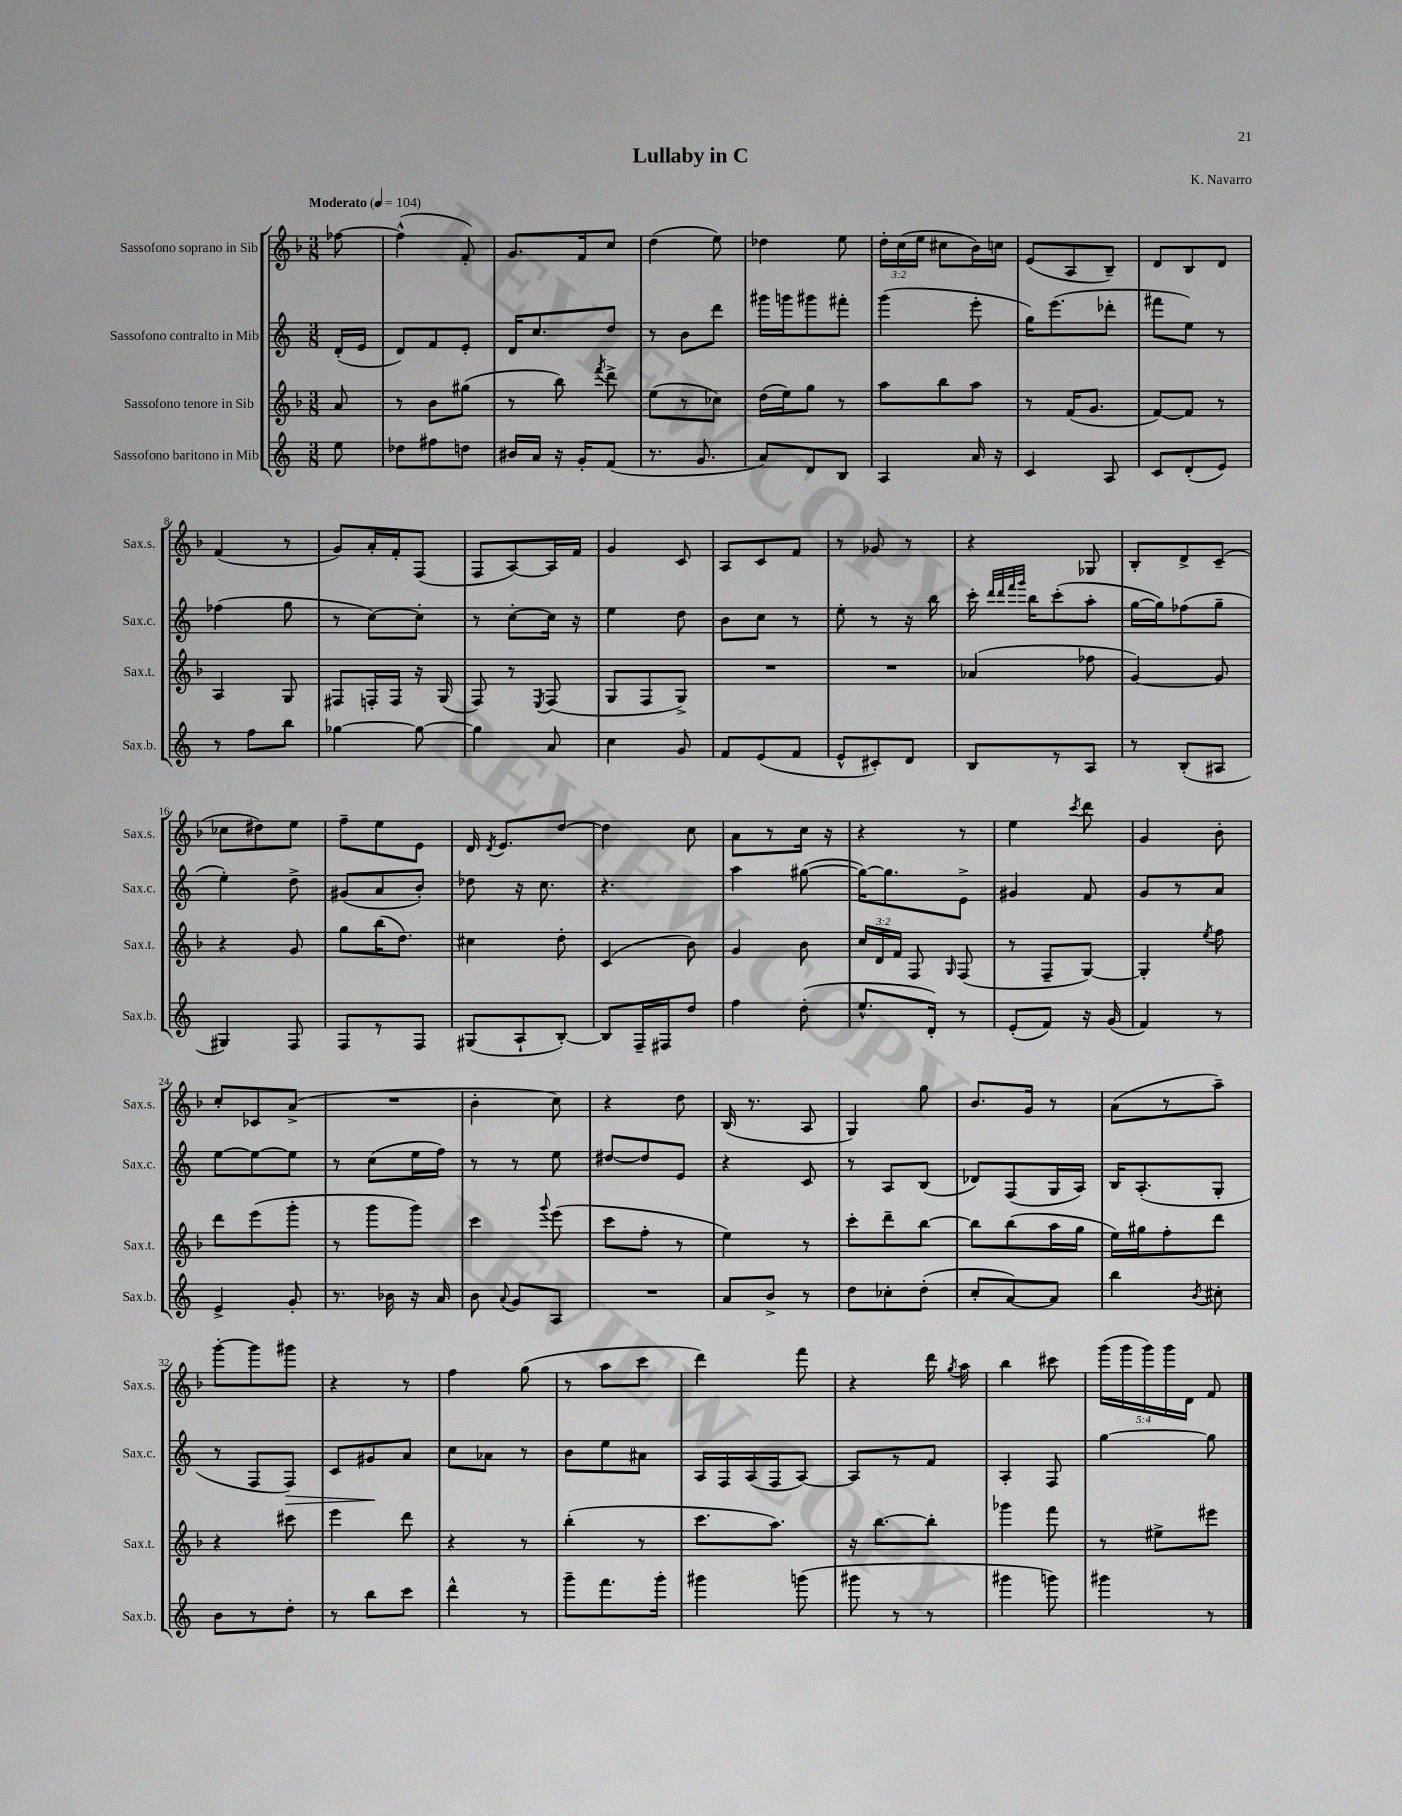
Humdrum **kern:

**kern	**kern	**kern	**kern
*staff4	*staff3	*staff2	*staff1
*clefG2	*clefG2	*clefG2	*clefG2
*k[]	*k[b-]	*k[]	*k[b-]
*M3/8	*M3/8	*M3/8	*M3/8
*MM104	*MM104	*MM104	*MM104
8ee	8a	(16d'	[8ff-
.	.	16e	.
=	=	=	=
8dd-	8r	8d)	(4ff-^^]
8ff#	8b-	8f	.
8dd	(8gg#	8e'	8f')
=	=	=	=
16b#	8r	16d	8.g
16a	.	8.cc	.
16r	8bb-)	.	.
16g'	.	.	16f
.	8qfff	.	.
(8f	8ddd^	8dd	8cc
=	=	=	=
8.r	(8ee	8r	(4dd
.	8r	8b	.
8.g	.	.	.
.	8cc-)	8ddd	8ee)
=	=	=	=
8a)	(16dd	16ggg#	4dd-
.	16ee)	16ggg	.
8d	8gg	8ggg#	.
8B	8r	8fff#'	8ee
=	=	=	=
4A	8aa	(4ggg	24dd'
.	.	.	(24cc
.	.	.	24ee
.	8bb-	.	8cc#
16a	8aa	8eee'	16b-)
16r	.	.	16cc
=	=	=	=
4c	8r	16gg)	(8e
.	.	(8.eee	.
.	(16f	.	8A
.	8.g	.	.
8A	.	8ddd-'	8B-~)
=	=	=	=
8c	[8f)	8fff#	8d
(8d'	8f]	8ee)	8B-
8e)	8r	8r	8d
=	=	=	=
8r	4A	(4ff-	(4f
8ff	.	.	.
8bb	8G	8gg	8r
=	=	=	=
[4gg-	8F#	8r	8g)
.	16F'	[8cc)	16a'
.	16F	.	16f'
8gg-_	16r	8cc']	(8F
.	(16G	.	.
=	=	=	=
4gg-]	8F)	8r	8F
.	8r	[8cc'	[8A)
.	8qE	.	.
8a	(8F	16cc]	16A]
.	.	16r	16f
=	=	=	=
4cc	8G	4ee	4g
.	8F	.	.
8g	8G^)	8dd	8c
=	=	=	=
8f	4.r	8b	8A
(8e	.	8cc	8c
8f	.	8r	8f
=	=	=	=
8e^^	4.r	8ee'	8r
8c#')	.	8r	8g-
8d	.	16r	8r
.	.	16bb	.
=	=	=	=
8B	(4a-	16ccc'	4r
.	.	32qqddd	.
.	.	32qqddd	.
.	.	32qqfff	.
.	.	32qqggg	.
.	.	16bb	.
8r	.	(8ccc'	.
8A	8ff-	8aa'	8G-
=	=	=	=
8r	[4g)	[16gg	8B-'
.	.	16gg])	.
(8B'	.	(8ff-	8d^
8A#	8g]	8gg~	(8c~
=	=	=	=
4G#)	4r	4ee')	8cc-
.	.	.	8dd#)
8F	8g	8dd^	8ee
=	=	=	=
8F	8gg	(8g#	8ff~
8r	(16bb-	8a	8ee
.	8.dd)	.	.
8F	.	8b')	8e
=	=	=	=
(8G#	4cc#	8dd-	16d
.	.	.	8qd
.	.	.	8.e
8A`	.	16r	.
.	.	8.cc	.
[8B')	8dd'	.	[8dd
=	=	=	=
8B]	(4c	4.r	4dd]
16F~	.	.	.
16F#	.	.	.
8dd	8b-)	.	8cc
=	=	=	=
4ff	4g	4aa	8a
.	.	.	8r
(8dd'	8b-	([8gg#	16cc
.	.	.	16r
=	=	=	=
8.ee^^	24cc	16gg#_)	4r
.	24d	.	.
.	.	8.gg#]	.
.	24f	.	.
.	8F	.	.
16d')	.	.	.
.	16qqG	.	.
8r	(8F	8e^	8r
=	=	=	=
(8e'	8r	4g#	4ee
8f)	8F~	.	.
.	.	.	8qccc
16r	[8G)	8f	8ddd
(16g	.	.	.
=	=	=	=
4f)	4G']	8g	4g
.	.	8r	.
.	8qee	.	.
8r	8ff	8a	8b-'
=	=	=	=
4e^	8ddd	[8ee	8cc'
.	(8eee	8ee_	8c-
8g'	8ggg'	8ee]	(8a^
=	=	=	=
8.r	8r	8r	4.r
.	8ggg	(8cc	.
16b-	.	.	.
16r	8ggg)	16ee	.
16a	.	16ff)	.
=	=	=	=
8b	4ccc	8r	4b-'
8qqa	.	.	.
8g	.	8r	.
.	8qqggg	.	.
8A	(8eee	8ee	8cc)
=	=	=	=
4.r	8ccc	[8dd#	4r
.	8ff'	8dd#]	.
.	8r	8e	8dd
=	=	=	=
8a	4ee)	4r	(16B-
.	.	.	8.r
8b^	.	.	.
8r	8r	8c	8A
=	=	=	=
8dd	8ccc'	8r	4G)
8cc-'	8ddd~	8A	.
(8dd'	[8bb-	(8B	8gg
=	=	=	=
8cc'	8bb-]	8d-)	8.b-
[8a)	(8bb-	(8F	.
.	.	.	16g
8a]	16aa	16G	8r
.	16gg	16A)	.
=	=	=	=
4bb	16ee)	16B	(8a
.	16gg#	(8.A'	.
.	8ff'	.	8r
8qb	.	.	.
8cc#'	8ddd	8G'	8aa~)
=	=	=	=
8b	4r	8r	[8ggg'
8r	.	8F	8ggg]
8dd'	8ccc#	8F)	8ggg#
=	=	=	=
8r	4eee	8c	4r
8bb	.	8g#	.
8ccc	8ddd	8a	8r
=	=	=	=
4ddd^^	4r	8cc	4ff
.	.	8a-	.
8r	8r	8r	(8gg
=	=	=	=
8ggg~	(4bb-'	8b	8r
8.fff	.	8ee	8aa
.	8r	8a#	8ccc
16ggg'	.	.	.
=	=	=	=
4ggg#	8.ccc	16A	4ddd)
.	.	16F	.
.	.	(16A	.
.	8.aa)	16F	.
(8ggg	.	[8A)	8fff
=	=	=	=
8ggg#	16r	8A]	4r
.	[8.bb-	.	.
8r	.	8r	.
8r	8bb-']	8f	16ddd
.	.	.	8qgg
.	.	.	16aa
=	=	=	=
4ggg#	4ggg-	4A'	4bb-
8ggg)	8fff	8F	8ccc#
=	=	=	=
4ggg#	8r	[4gg	(20ggg
.	.	.	20ggg
.	.	.	20ggg)
.	8ee#^	.	.
.	.	.	20ggg
.	.	.	20d
8r	8eee#	8gg]	8f
==	==	==	==
*-	*-	*-	*-
